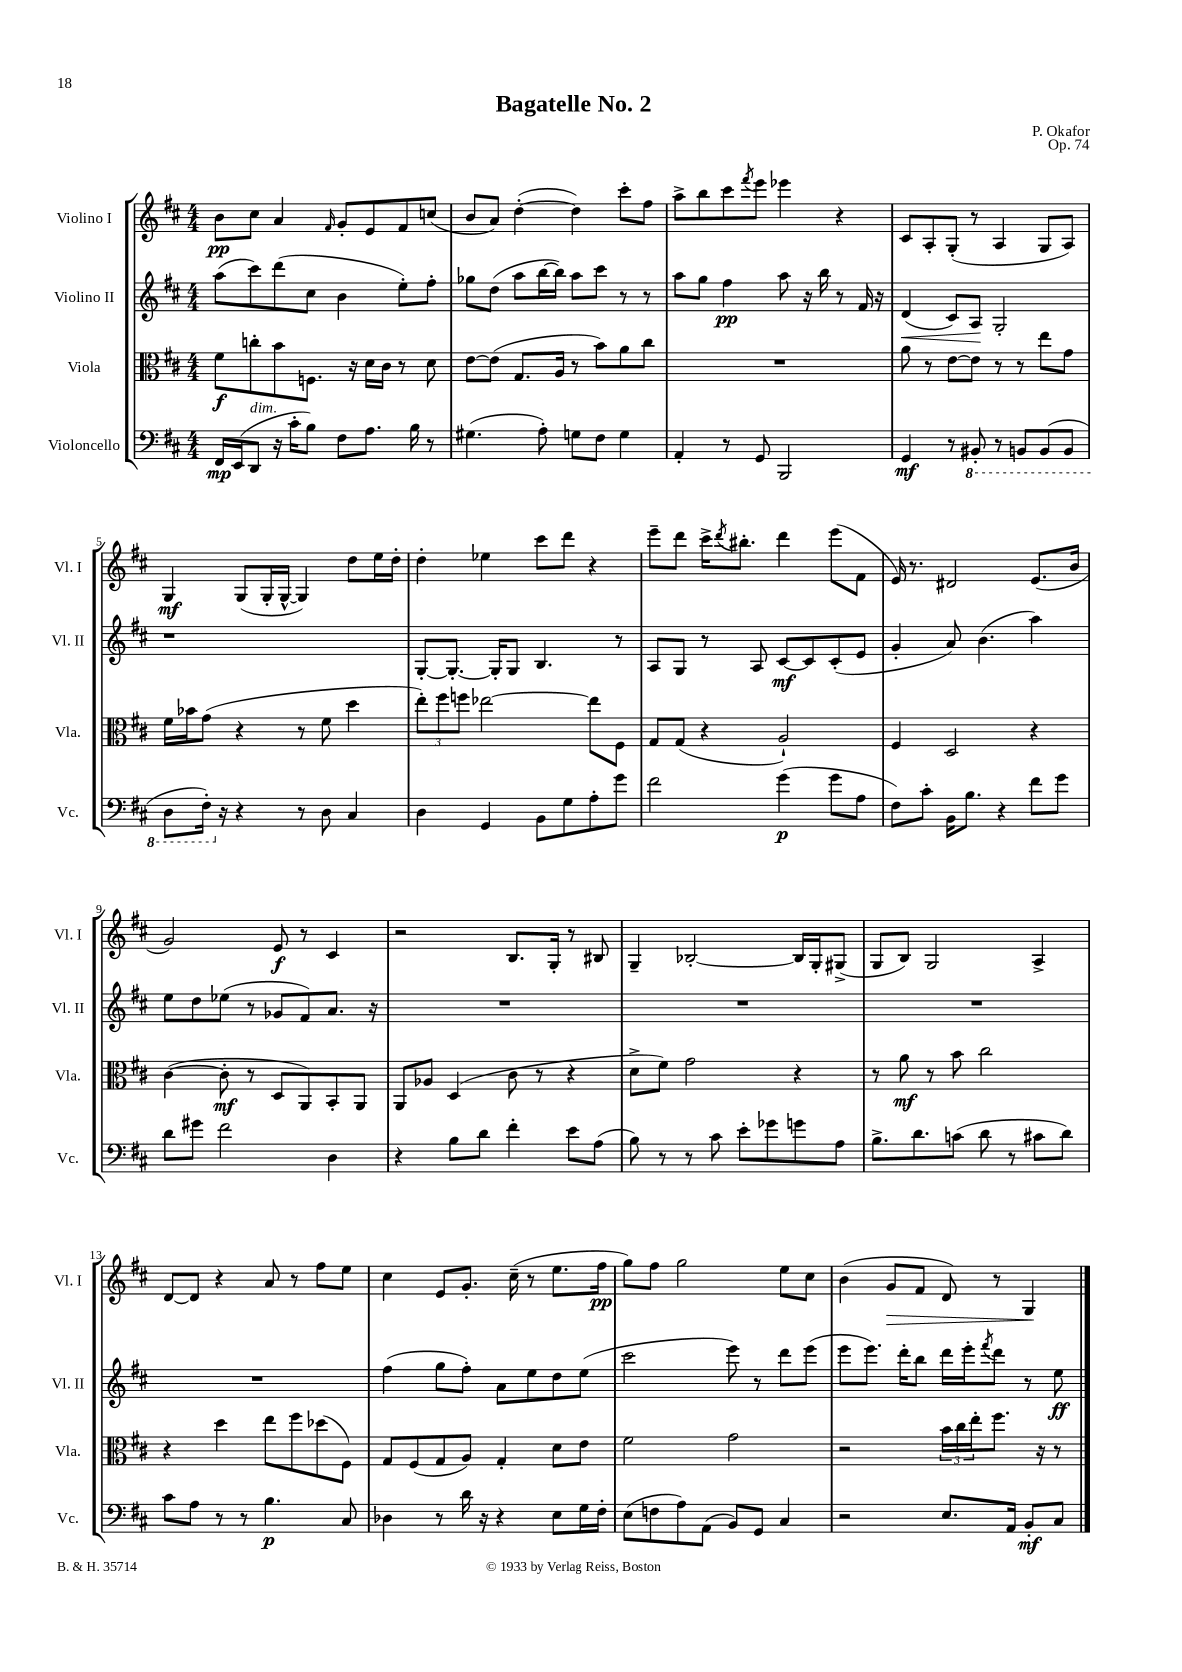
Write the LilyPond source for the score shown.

\header { title = "Bagatelle No. 2" composer = "P. Okafor" opus = "Op. 74" }
<<
\new StaffGroup <<
\new Staff = "s0" \with { instrumentName = "Violino I" shortInstrumentName = "Vl. I" } {
    \clef treble \key d \major \numericTimeSignature \time 4/4
    b'8\pp cis''8 a'4 \grace { fis'16 } g'8-. e'8 fis'8 c''8( |
    b'8 a'8) d''4~-.( d''4) cis'''8-. fis''8 |
    a''8-> b''8 cis'''8 \acciaccatura { fis'''8 } e'''8 ees'''4 r4 |
    cis'8 a8-. g8-.( r8 a4 g8 a8) |
    g4\mf g8( g16-. g16~-^ g4) d''8 e''16 d''16-. |
    d''4-. ees''4 cis'''8 d'''8 r4 |
    e'''8-- d'''8 cis'''16-> \acciaccatura { d'''8 } bis''8.-. d'''4 e'''8( fis'8 |
    e'16) r8. dis'2 e'8.( b'16 |
    g'2) e'8\f r8 cis'4 |
    r2 b8. g16-. r8 bis8 |
    g4-- bes2~-. bes16 g16-. gis8->( |
    g8 b8) g2 a4-> |
    d'8~ d'8 r4 a'8 r8 fis''8 e''8 |
    cis''4 e'8 g'8.-. cis''16--( r8 e''8. fis''16\pp |
    g''8) fis''8 g''2 e''8 cis''8 |
    b'4( g'8\> fis'8 d'8) r8 g4\! \bar "|." |
}
\new Staff = "s1" \with { instrumentName = "Violino II" shortInstrumentName = "Vl. II" } {
    \clef treble \key d \major \numericTimeSignature \time 4/4
    a''8( cis'''8) d'''8( cis''8 b'4 e''8-.) fis''8-. |
    ges''8 d''8( a''8 b''16~ b''16) a''8 cis'''8 r8 r8 |
    a''8 g''8 fis''4\pp a''8 r16 b''16 r8 fis'16 r16 |
    d'4\<( cis'8) a8\! g2-. |
    r1 |
    g8~-. g8.~-. g16-. g8 b4. r8 |
    a8 g8 r8 a8 cis'8~\mf cis'8 cis'8-.( e'8 |
    g'4-. a'8) b'4.( a''4) |
    e''8 d''8 ees''8( r8 ges'8 fis'8) a'8. r16 |
    R1 |
    R1 |
    R1 |
    R1 |
    fis''4( g''8 fis''8-.) a'8 e''8 d''8 e''8( |
    cis'''2 e'''8) r8 d'''8 e'''8( |
    e'''8 e'''8.) d'''16-. b''8 d'''16 e'''16-. \acciaccatura { fis'''8 } d'''8 r8 e''8\ff \bar "|." |
}
\new Staff = "s2" \with { instrumentName = "Viola" shortInstrumentName = "Vla." } {
    \clef alto \key d \major \numericTimeSignature \time 4/4
    fis'8\f c''8-. b'8 f8. r16 d'16 cis'16 r8 d'8 |
    e'8~ e'8( g8. a16 r8 b'8) a'8 cis''8 |
    R1 |
    a'8 r8 e'8~ e'8 r8 r8 e''8 g'8 |
    fis'16 bes'16 g'8( r4 r8 fis'8 d''4 |
    \tuplet 3/2 { e''8-.) fis''8 f''8 } ees''2~ ees''8 fis8 |
    g8 g8( r4 a2-!) |
    fis4 d2 r4 |
    cis'4~( cis'8-.\mf r8 d8 a,8) b,8-. a,8 |
    a,8 aes8 d4( cis'8 r8 r4 |
    d'8-> fis'8) g'2 r4 |
    r8 a'8\mf r8 b'8 cis''2 |
    r4 d''4 e''8 fis''8 des''8( fis8) |
    g8 fis8( g8 a8) g4-. d'8 e'8 |
    fis'2 g'2 |
    r2 \tuplet 3/2 { b'16 cis''16 e''16-. } fis''8. r16 r8 \bar "|." |
}
\new Staff = "s3" \with { instrumentName = "Violoncello" shortInstrumentName = "Vc." } {
    \clef bass \key d \major \numericTimeSignature \time 4/4
    fis,16\mp e,16( d,8^\markup { \italic "dim." } r16 cis'16-. b8) fis8 a8. b16 r8 |
    gis4.( a8-.) g8 fis8 g4 |
    a,4-. r8 g,8 b,,2 |
    g,4\mf r8 \ottava #-1 bis,,8-. r8 b,,8 b,,8( b,,8 |
    d,8 fis,16-.) \ottava #0 r16 r4 r8 d8 cis4 |
    d4 g,4 b,8 g8 a8-. g'8 |
    fis'2 g'4\p( g'8 a8 |
    fis8) cis'8-. b,16 b8. r4 fis'8 g'8 |
    d'8 gis'8 fis'2 d4 |
    r4 b8 d'8 fis'4-. e'8 a8( |
    b8) r8 r8 cis'8 e'8-. ges'8 g'8 a8 |
    b8.-> d'8. c'8( d'8 r8 cis'8 d'8) |
    cis'8 a8 r8 r8 b4.\p cis8 |
    des4 r8 d'16 r16 r4 e8 g16 fis16-. |
    e8( f8 a8) a,8( b,8) g,8 cis4 |
    r2 e8. a,16 b,8-.\mf cis8 \bar "|." |
}
>>
>>
